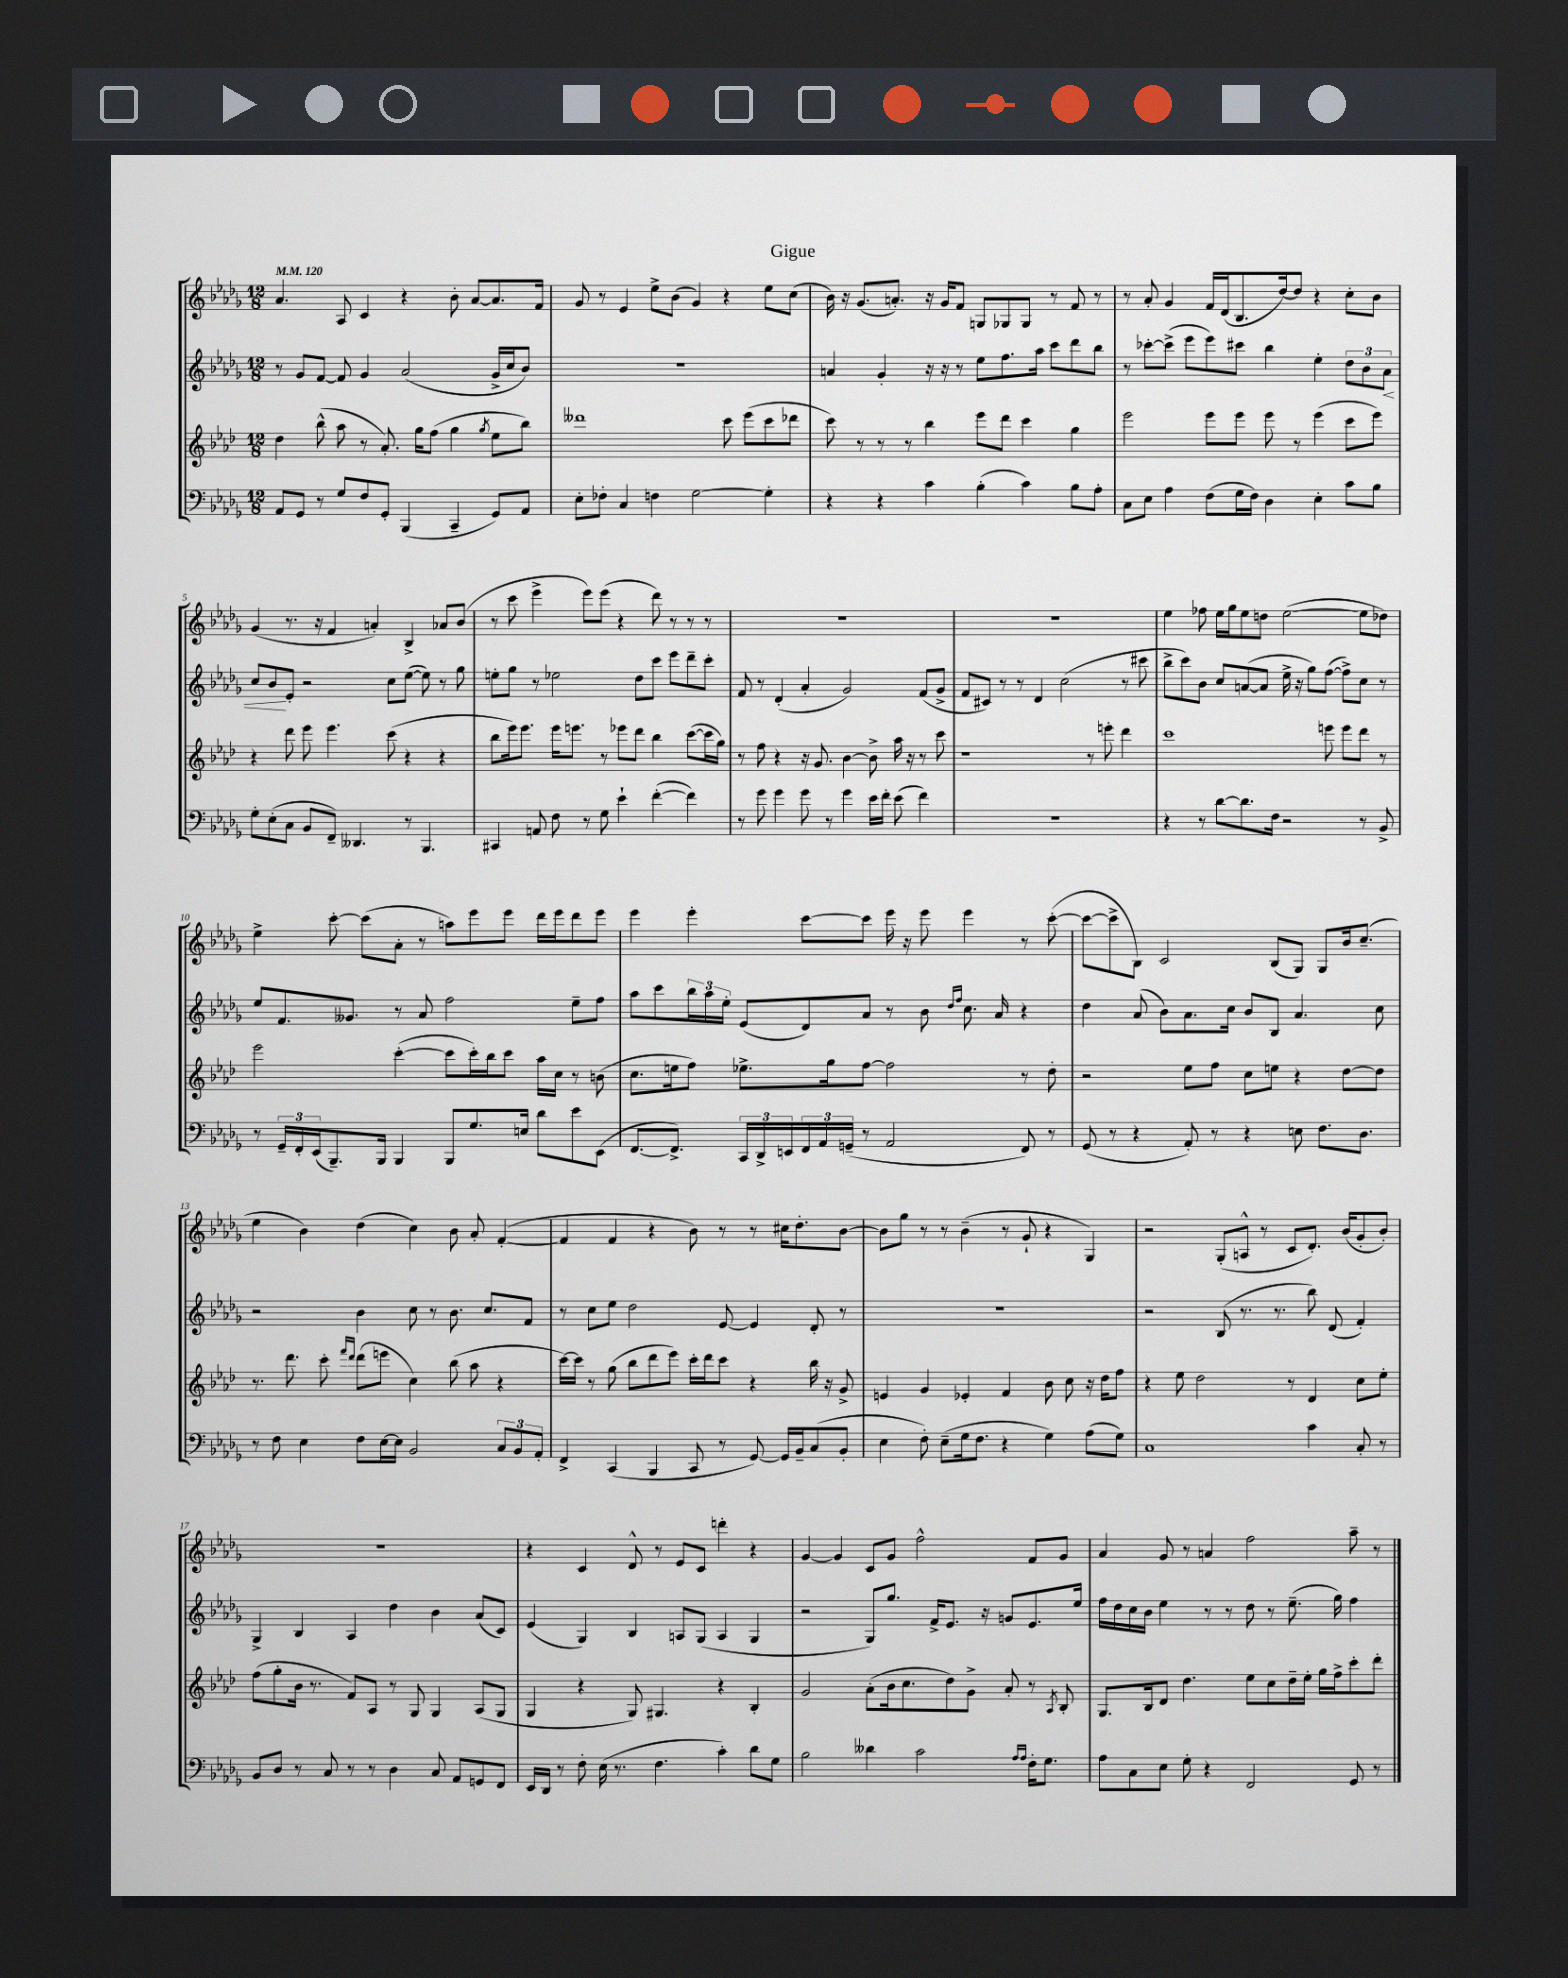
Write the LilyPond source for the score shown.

\header { title = "Gigue" }
<<
\new StaffGroup <<
\new Staff = "s0" {
    \clef treble \key des \major \numericTimeSignature \time 12/8 \tempo 4 = 120
    aes'4. aes8 c'4 r4 bes'8-. aes'8~ aes'8. f'16 |
    ges'8 r8 ees'4 ees''8-> bes'8( ges'4) r4 ees''8 c''8( |
    bes'16) r16 ges'8.( a'8.-.) r16 ges'16 f'8 g8 ges8 ges8 r8 f'8 r8 |
    r8 aes'8-. ges'4 f'16 des'16( bes8. des''16~) des''8 r4 c''8-. bes'8 |
    ges'4( r8. r16 f'4 a'4-.) bes4-> aes'8 bes'8( |
    r8 c'''8 ees'''4-> ees'''8) ees'''8( r4 des'''8) r8 r8 r8 |
    R1. |
    R1. |
    ees''4 fes''8 ees''16 ges''16 ees''8 d''8 ees''2~( ees''8 des''8) |
    ees''4-> c'''8~-. c'''8( aes'8-. r8 a''8) ees'''8 ees'''8 des'''16 ees'''16 des'''8 ees'''8 |
    ees'''4 ees'''4-. c'''8~ c'''8 ees'''16 r16 ees'''8 ees'''4 r8 c'''8~-.( |
    c'''8~ c'''8-> bes8) c'2 bes8( ges8) ges8 bes'16 c''8.--( |
    ees''4 bes'4) des''4( c''4) bes'8 aes'8-. f'4~-.( |
    f'4 f'4 r4 bes'8) r8 r8 cis''16 des''8.-. bes'8~ |
    bes'8 ges''8 r8 r8 bes'4--( r8 ges'8-! r4 ges4) |
    r2 ges8-.( a8-^ r8 c'8 des'8.-.) bes'16( ges'8-. bes'8-.) |
    R1. |
    r4 c'4 des'8-^ r8 ees'8 c'8 d'''4-. r4 |
    ges'4~ ges'4 c'8 ges'8 f''2-^ f'8 ges'8 |
    aes'4 ges'8 r8 a'4 f''2 aes''8-- r8 \bar "|." |
}
\new Staff = "s1" {
    \clef treble \key des \major \numericTimeSignature \time 12/8
    r8 ges'8 f'8~ f'8 ges'4 aes'2( ges'16-> c''16 bes'8) |
    R1. |
    a'4 ges'4-. r16 r16 r8 ees''8 f''8. aes''16 c'''8 des'''8 bes''8 |
    r8 ces'''8~-. ces'''8->( ees'''8 ees'''8) cis'''8 bes''4 ees''4-. \tuplet 3/2 { des''8 bes'8 aes'8\< } |
    c''8 bes'8\! ees'8-. r2 c''8 ees''8~( ees''8) r8 ges''8 |
    e''8-. ges''8 r8 ees''2 des''8 c'''8 ees'''8 des'''8-- c'''8-. |
    f'8 r8 des'4-.( aes'4-. ges'2) f'8( ges'8-> |
    f'8 cis'8) r8 r8 des'4 c''2( r8 cis'''8 |
    bes''8-> c'''8) bes'8 c''8 a'8~( a'8 ees''16-> r16 ges''8) f''8~( f''8->) c''8 r8 |
    ees''8 f'8. geses'8. r8 aes'8 f''2 ees''8-- f''8 |
    aes''8 c'''8 \tuplet 3/2 { bes''16 aes''16 ees''16-. } ees'8( des'8) aes'8 r8 bes'8 \grace { des''16 f''16 } c''8. aes'16 r4 |
    des''4 aes'8( bes'8) aes'8. c''16 bes'8 bes8 aes'4. c''8 |
    r2 bes'4 c''8 r8 bes'8. c''8. f'8 |
    r8 c''8 ees''8 des''2 ees'8~ ees'4 des'8-. r8 |
    R1. |
    r2 bes8( r8. r8. bes''8) des'8( f'4-.) |
    ges4-> bes4 aes4 des''4 bes'4 aes'8( c'8) |
    ees'4( ges4) bes4 a8 ges8( a4 ges4 |
    r2 ges8) ges''8. f'16-> ees'8. r16 g'8 ees'8. ees''16 |
    f''16 des''16 c''16 bes'16 ees''4 r8 r8 des''8 r8 ees''8.--( ges''16) f''4 \bar "|." |
}
\new Staff = "s2" {
    \clef treble \key aes \major \numericTimeSignature \time 12/8
    des''4 bes''8-^( aes''8 r8 aes'8.-.) g''16 f''8( g''4 \acciaccatura { g''8 } ees''8 bes''8) |
    deses'''1 c'''8 ees'''8( c'''8 des'''8 |
    c'''8) r8 r8 r8 bes''4 ees'''8 des'''8 c'''4 g''4 |
    ees'''2 ees'''8 ees'''8 ees'''8 r8 ees'''4( c'''8 ees'''8) |
    r4 des'''8 ees'''8 ees'''4. c'''8( r4 r4 |
    bes''8 ees'''16) ees'''8. ees'''16 e'''8. r8 ees'''8 des'''8 bes''4 c'''8~( c'''16 g''16) |
    r8 f''8 r4 r16 g'8. bes'4~ bes'8-> aes''16 r16 r8 c'''8 |
    r1 r8 e'''8-. des'''4 |
    c'''1 e'''8 e'''8 des'''8 r8 |
    ees'''2 c'''4~-.( c'''8 c'''16-.) bes''16 c'''8 aes''16 c''16 r8 b'8( |
    c''8. e''16 f''8) ees''8.-> g''16 f''8~ f''2 r8 des''8-. |
    r2 ees''8 f''8 c''8 e''8 r4 des''8~ des''8 |
    r8. des'''8. c'''8-. \grace { f'''16 des'''16 } des'''8( e'''8 c''4) bes''8( aes''8 r4 |
    c'''16~) c'''16 r8 g''8( bes''8 des'''8 ees'''8) c'''16-. des'''16 c'''8 r4 bes''16 r16 g'8-> |
    e'4 g'4 ees'4-. f'4 bes'8 c''8 r16 des''16 f''8 |
    r4 ees''8 des''2 r8 des'4 c''8 ees''8-. |
    f''8( g''8-. bes'16 r8. f'8) aes8 r8 g8 g4 aes8( g8 |
    g4 r4 g8) gis4. r4 bes4-. |
    g'2 aes'8-.( bes'16 c''8. des''8) g'8-> aes'8-. r8 \acciaccatura { aes8 } bes8-. |
    g8. bes16 des'8 des''4. ees''8 c''8 des''16-- ees''16-. g''16 f''16-> c'''8-. des'''8-. \bar "|." |
}
\new Staff = "s3" {
    \clef bass \key des \major \numericTimeSignature \time 12/8
    aes,8 ges,8 r8 ges8 f8 ges,8-. bes,,4( c,4-- ges,8) aes,8 |
    ees8-. fes8-. c4 f4 ges2~ ges4-. |
    r4 r4 c'4 bes4-.( c'4) bes8 aes8-. |
    c8 ees8 aes4 f8( ges16 f16) des4 ees4-. c'8 bes8 |
    ges8-. ees8-.( c8 bes,8 f,8--) deses,4. r8 bes,,4. |
    cis,4 a,8 f8 r8 ges8 ees'4-! f'4~-.( f'4) |
    r8 ges'8 ges'4 ges'8 r8 ges'4 ees'16 f'16-. ees'8( f'4) |
    R1. |
    r4 r8 des'8~ des'8. f16 r2 r8 bes,8-> |
    r8 \tuplet 3/2 { ges,16-- f,16-. ees,16( } bes,,8.--) bes,,16 bes,,4 bes,,8 ges8. e16 des'8 ees'8 ees,8( |
    f,8.~ f,8.->) \tuplet 3/2 { c,16 des,16-> e,16 } \tuplet 3/2 { f,16 aes,16 g,16--( } r8 aes,2 f,8) r8 |
    ges,8( r8 r4 aes,8-.) r8 r4 e8 f8. des8. |
    r8 f8 ees4 f8 ees16~ ees16 bes,2 \tuplet 3/2 { c8 bes,8 aes,8-. } |
    f,4-> c,4( bes,,4 c,8 r8 ges,8~) ges,16 bes,16-- c8( bes,8-. |
    ees4 f8-.) ees8--( ges16 f8. r4 ges4) aes8( ges8) |
    c1 c'4 c8-. r8 |
    bes,8 des8 r8 c8 r8 r8 des4 c8 aes,8 g,8 f,8 |
    ees,16 des,16 r8 f8-. ees16( r8. f4. c'4-.) des'8 ges8 |
    bes2 deses'4 c'2 \grace { aes16 aes16 } f16-. ges8. |
    aes8 c8 ees8 ges8-. r4 f,2 ges,8 r8 \bar "|." |
}
>>
>>
